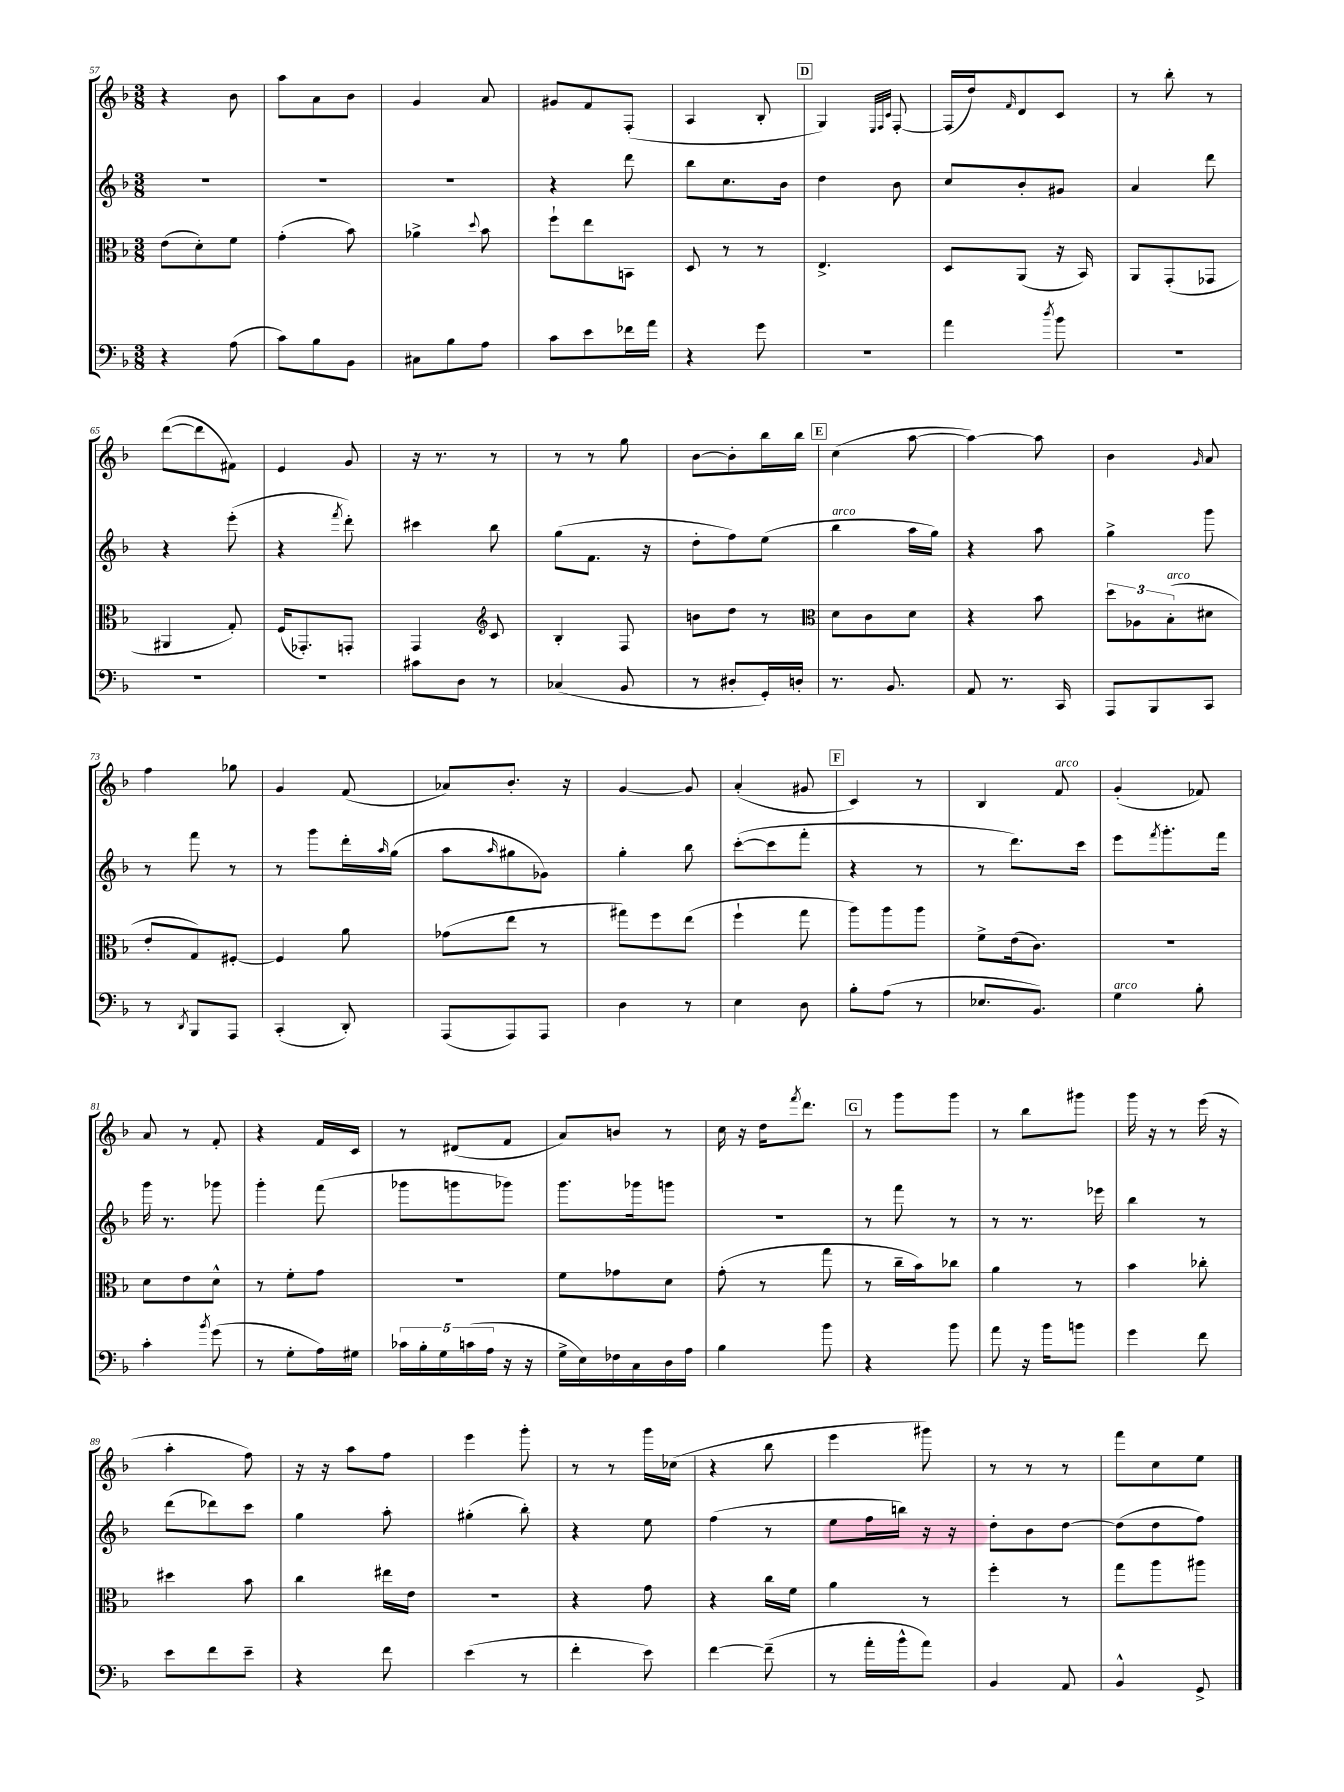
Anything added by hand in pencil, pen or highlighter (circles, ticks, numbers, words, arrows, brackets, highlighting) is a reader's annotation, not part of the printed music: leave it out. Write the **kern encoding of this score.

**kern	**kern	**kern	**kern
*part4	*part3	*part2	*part1
*staff4	*staff3	*staff2	*staff1
*clefF4	*clefC3	*clefG2	*clefG2
*k[b-]	*k[b-]	*k[b-]	*k[b-]
*M3/8	*M3/8	*M3/8	*M3/8
=57	=57	=57	=57
4r	(8e\L	4.r	4r
.	8d'\)	.	.
(8A\	8f\J	.	8b-\
=58	=58	=58	=58
8c\L)	(4g'\	4.r	8aa\L
8B-\	.	.	8a\
8BB-\J	8b-\)	.	8b-\J
=59	=59	=59	=59
8C#X\L	4a-X^\	4.r	4g/
8B-\	.	.	.
.	8qqdd/	.	.
8A\J	8b-\	.	8a/
=60	=60	=60	=60
8c\L	8ff`\L	4r	8g#X/L
8e\	8ee\	.	8f/
16f-X\L	8BBn\J	8ddd\	(8F'/J
16a\JJ	.	.	.
=61	=61	=61	=61
4r	8D/	8bb-\L	4A/
.	8r	8.cc\	.
8g\	8r	.	8B-'/
.	.	16b-\Jk	.
!!LO:REH:place=s1:t=D
=62	=62	=62	=62
4.r	4.E^/	4dd\	4G/)
.	.	.	32qqE/LLL
.	.	.	32qqF/
.	.	.	32qqc/JJJ
.	.	8b-\	[8F'/
=63	=63	=63	=63
4a\	8D/L	8cc/L	(16F/LL]
.	.	.	16dd/J)
.	.	.	16qqf/
.	(8AA/J	8b-'/	8d/
8qdd/	.	.	.
8b-\	16r	8g#X/J	8c/J
.	16BB-/)	.	.
=64	=64	=64	=64
4.r	8AA/L	4a/	8r
.	(8GG'/	.	8bb-'\
.	8GG-X/J	8ddd\	8r
!!LO:LB:g=z
=65	=65	=65	=65
4.r	4AA#X/	4r	([8ddd\L
.	.	.	8ddd\]
.	8G'/)	(8eee'\	8f#X\J)
=66	=66	=66	=66
4.r	(16F/KL	4r	4e/
.	8.GG-X'/)	.	.
.	.	8qfff/	.
.	8GGn'/J	8ddd'\)	8g/
=67	=67	=67	=67
8c#X\L	4GG/	4ccc#X\	16r
.	.	.	8.r
8D\J	.	.	.
*	*clefG2	*	*
8r	8c/	8bb-\	8r
=68	=68	=68	=68
(4C-X/	4B-'/	(8gg\L	8r
.	.	8.f\J	8r
8BB-/	8F/	.	8gg\
.	.	16r	.
=69	=69	=69	=69
8r	8bn\L	8dd'\L	[8b-\L
8D#X'/L	8dd\J	8ff\)	8b-'\]
16GG'/L)	8r	(8ee\J	16bb-\L
16Dn'/JJ	.	.	16bb-\JJ
!!LO:REH:place=s1:t=E
=70	=70	=70	=70
*	*clefC3	*	*
!	!	!LO:TX:a:i:t=arco	!
8.r	8d\L	4bb-\	(4cc\
.	8c\	.	.
8.BB-/	.	.	.
.	8d\J	16aa\LL	[8aa\
.	.	16gg\JJ)	.
=71	=71	=71	=71
8AA/	4r	4r	4aa\_)
8.r	.	.	.
.	8b-\	8aa\	8aa\]
16CC/	.	.	.
=72	=72	=72	=72
8AAA/L	12dd\L	4gg^\	4b-\
.	12A-X\	.	.
8BBB-/	.	.	.
!	!LO:TX:a:i:t=arco	!	!
.	(12B-'\	.	.
.	.	.	16qqg/
8CC/J	8d#X\J	8ggg\	8a/
!!LO:LB:g=z
=73	=73	=73	=73
8r	8e'/L	8r	4ff\
8qDD/	.	.	.
8BBB-/L	8G/)	8fff\	.
8AAA/J	[8F#X'/J	8r	8gg-X\
=74	=74	=74	=74
(4CC'/	4F#/]	8r	4g/
.	.	8ggg\L	.
8DD'/)	8a\	16ddd'\L	(8f/
.	.	16qqaa/	.
.	.	(16gg\JJ	.
=75	=75	=75	=75
(8AAA/L	(8g-X\L	8aa\L	8a-X/L)
.	.	16qqaa/	.
8AAA/)	8ee\J	8gg#X\	8.b-'/J
8AAA/J	8r	8g-X\J)	.
.	.	.	16r
=76	=76	=76	=76
4D\	8gg#X\L)	4gg'\	[4g/
.	8ff\	.	.
8r	(8ee\J	8bb-\	8g/]
=77	=77	=77	=77
4E\	4ff`\	([8ccc'\L	(4a'/
.	.	8ccc\]	.
8D\	8gg\	8fff'\J	8g#X/
!!LO:REH:place=s1:t=F
=78	=78	=78	=78
8B-'\L	8aa\L)	4r	4c/)
(8A\J	8aa\	.	.
8r	8aa\J	8r	8r
=79	=79	=79	=79
8.E-X/L	8f^\L	8r	4B-/
.	(16e\k	8.ddd\L)	.
8.BB-/J)	8.c\J)	.	.
!	!	!	!LO:TX:a:i:t=arco
.	.	.	8f/
.	.	16ccc\Jk	.
=80	=80	=80	=80
!LO:TX:a:i:t=arco	!	!	!
4G\	4.r	8eee\L	(4g'/
.	.	8qfff/	.
.	.	8.ggg'\	.
8B-'\	.	.	8f-X/)
.	.	16fff\Jk	.
!!LO:LB:g=z
=81	=81	=81	=81
4c'\	8d\L	16ggg\	8a/
.	.	8.r	.
.	8e\	.	8r
8qb-/	.	.	.
(8g\	8d^^\J	8ggg-X\	8f'/
=82	=82	=82	=82
8r	8r	4ggg'\	4r
8G'\L	8f'\L	.	.
16A\L)	8g\J	(8fff\	16f/LL
16G#X\JJ	.	.	16c/JJ
=83	=83	=83	=83
20c-X\LL	4.r	8ggg-X\L	8r
20B-'\	.	.	.
20G\	.	.	.
.	.	8gggn\	(8d#X/L
(20cn\	.	.	.
20A\JJ	.	.	.
16r	.	8ggg-X\J)	8f/J
16r	.	.	.
=84	=84	=84	=84
16G^\LL	8f\L	8.ggg\L	8a/L)
16E\)	.	.	.
16F-X\	8g-X\	.	8bn/J
16C\	.	16ggg-X\k	.
16D\	8d\J	8gggn\J	8r
16A\JJ	.	.	.
=85	=85	=85	=85
4B-\	(8g'\	4.r	16cc\
.	.	.	16r
.	8r	.	16dd\KL
.	.	.	8qfff/
.	.	.	8.ddd\J
8b-\	8gg\	.	.
!!LO:REH:place=s1:t=G
=86	=86	=86	=86
4r	8r	8r	8r
.	16cc~\LL	8fff\	8ggg\L
.	16b-\J)	.	.
8b-\	8cc-X\J	8r	8ggg\J
=87	=87	=87	=87
8a\	4a\	8r	8r
16r	.	8.r	8bb-\L
16b-\KL	.	.	.
8bn\J	8r	.	8ggg#X\J
.	.	16eee-X\	.
=88	=88	=88	=88
4g\	4b-\	4bb-\	16ggg\
.	.	.	16r
.	.	.	8r
8f\	8cc-X'\	8r	(16eee\
.	.	.	16r
!!LO:LB:g=z
=89	=89	=89	=89
8e\L	4dd#X\	(8ddd\L	4aa'\
8f\	.	8ddd-X\)	.
8e~\J	8b-\	8ccc\J	8ff\)
=90	=90	=90	=90
4r	4cc\	4gg\	16r
.	.	.	16r
.	.	.	8aa\L
8f\	16ee#X\LL	8aa'\	8ff\J
.	16e\JJ	.	.
=91	=91	=91	=91
(4e\	4.r	(4gg#X'\	4eee\
8r	.	8bb-'\)	8ggg'\
=92	=92	=92	=92
4f'\	4r	4r	8r
.	.	.	8r
8e\)	8g\	8ee\	16ggg\LL
.	.	.	(16cc-X\JJ
=93	=93	=93	=93
[4f\	4r	(4ff\	4r
(8f~\]	16cc\LL	8r	8bb-\
.	16f\JJ	.	.
=94	=94	=94	=94
8r	4a\	8ee\L	4eee\
16a'\LL	.	16ff\L	.
16b-^^\J	.	16bbn\JJ)	.
8a\J)	8r	16r	8ggg#X\)
.	.	16r	.
=95	=95	=95	=95
4BB-/	4ff'\	8dd'\L	8r
.	.	8b-\	8r
8AA/	8r	[8dd\J	8r
=96	=96	=96	=96
4BB-^^/	8gg\L	(8dd\L]	8fff\L
.	8aa\	8dd\	8cc\
8GG^/	8aa#X\J	8ff\J)	8ee\J
==	==	==	==
*-	*-	*-	*-
